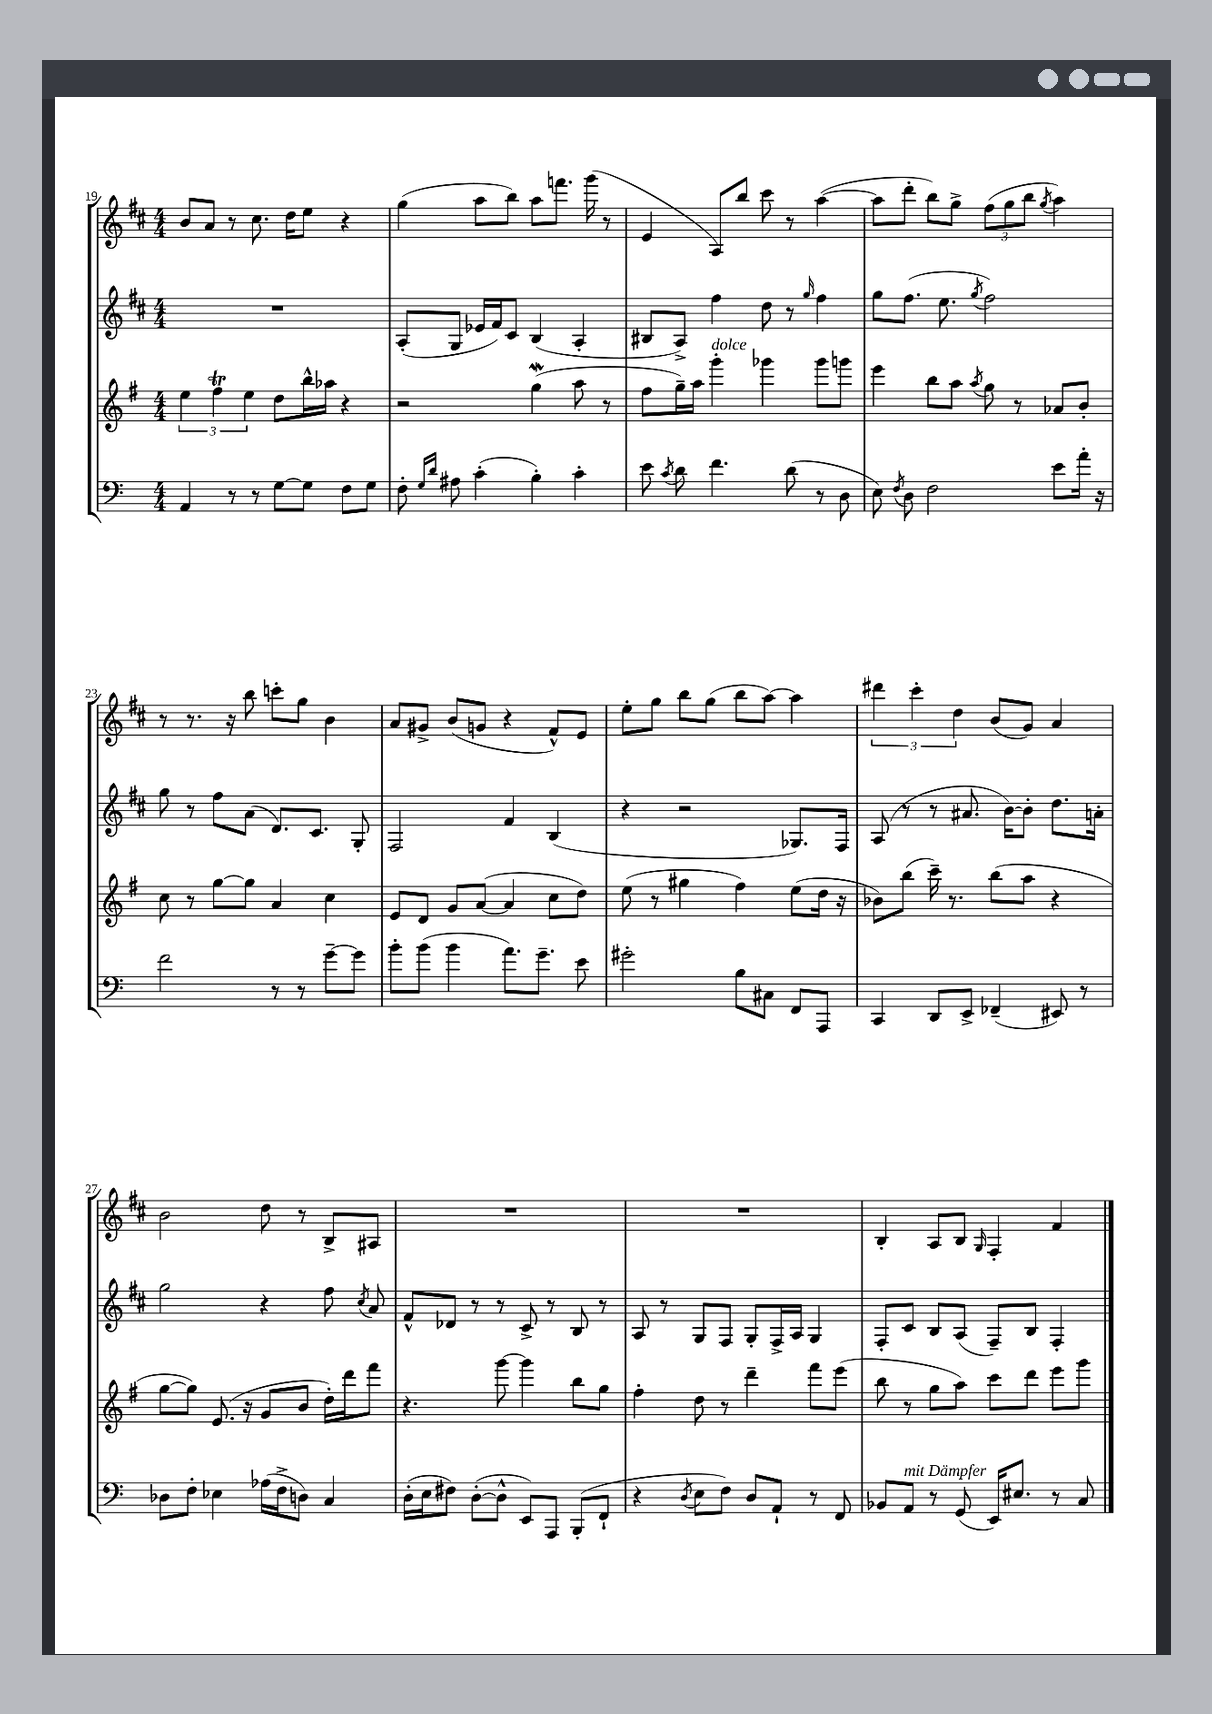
<<
\new StaffGroup <<
\new Staff = "s0" {
    \clef treble \key d \major \numericTimeSignature \time 4/4
    \autoBeamOff b'8[ a'8] r8 cis''8. d''16[ e''8] r4 |
    g''4( a''8[ b''8]) a''8[ f'''8.] g'''16( r8 |
    e'4 a8[) b''8] cis'''8 r8 a''4~( |
    a''8[ d'''8]-. b''8[) g''8]-> \tuplet 3/2 { fis''8[( g''8 b''8] } \acciaccatura { g''8 } a''4) |
    r8 r8. r16 b''8 c'''8[-. g''8] b'4 |
    a'8[ gis'8]-> b'8[( g'8] r4 fis'8[-^) e'8] |
    e''8[-. g''8] b''8[ g''8]( b''8[ a''8]~) a''4 |
    \tuplet 3/2 { dis'''4 cis'''4-. d''4 } b'8[( g'8]) a'4 |
    b'2 d''8 r8 b8[-> ais8] |
    R1 |
    R1 |
    b4-. a8[ b8] \grace { g16 } fis4-. fis'4 \bar "|." |
}
\new Staff = "s1" {
    \clef treble \key d \major \numericTimeSignature \time 4/4
    \autoBeamOff R1 |
    a8[-.( g8] ees'16[ fis'16) cis'8] b4( a4-. |
    bis8[ a8]->) fis''4 d''8 r8 \grace { g''16 } fis''4 |
    g''8[ fis''8.]( e''8. \acciaccatura { g''8 } fis''2) |
    g''8 r8 fis''8[ a'8]( d'8.[) cis'8.] g8-. |
    fis2 fis'4 b4( |
    r4 r2 ges8.[) fis16] |
    a8( r8 r8 ais'8. b'16[~) b'8]-. d''8.[ a'16]-. |
    g''2 r4 fis''8 \acciaccatura { cis''8 } a'8 |
    fis'8[-^ des'8] r8 r8 cis'8-> r8 b8 r8 |
    a8 r8 g8[ fis8] g8[-. fis16-> a16] g4 |
    fis8[-. cis'8] b8[ a8]( fis8[--) b8] fis4-. \bar "|." |
}
\new Staff = "s2" {
    \clef treble \key g \major \numericTimeSignature \time 4/4
    \autoBeamOff \tuplet 3/2 { e''4 fis''4\trill e''4 } d''8[ b''16-^ aes''16] r4 |
    r2 g''4\mordent( a''8 r8 |
    fis''8[ g''16--) a''16] g'''4-.^\markup { \italic "dolce" } ges'''4 ges'''8[ g'''8] |
    e'''4 b''8[ a''8] \acciaccatura { a''8 } g''8 r8 aes'8[ b'8]-. |
    c''8 r8 g''8[~ g''8] a'4 c''4 |
    e'8[ d'8] g'8[ a'8]~( a'4 c''8[ d''8]) |
    e''8( r8 gis''4 fis''4) e''8[( d''16] r16 |
    bes'8[) b''8]( c'''16--) r8. b''8[( a''8] r4 |
    g''8[~ g''8]) e'8.( r16 g'8[ b'8] d''16[-.) d'''16 fis'''8] |
    r4. g'''8~ g'''4 b''8[ g''8] |
    fis''4-. d''8 r8 d'''4-- fis'''8[ e'''8]( |
    b''8 r8 g''8[ a''8]) c'''8[ d'''8] e'''8[ g'''8] \bar "|." |
}
\new Staff = "s3" {
    \clef bass \key c \major \numericTimeSignature \time 4/4
    \autoBeamOff a,4 r8 r8 g8[~ g8] f8[ g8] |
    f8-. \grace { g16[ d'16] } ais8 c'4-.( b4-.) c'4-. |
    e'8 \acciaccatura { c'8 } d'8 f'4. d'8( r8 d8 |
    e8) \acciaccatura { f8 } d8 f2 e'8[ a'16]-. r16 |
    f'2 r8 r8 g'8[~-- g'8] |
    b'8[-. b'8]( b'4 a'8.[) g'8.]-- e'8 |
    gis'2-. b8[ cis8] f,8[ a,,8] |
    c,4 d,8[ e,8]-> fes,4--( eis,8) r8 |
    des8[ f8]-. ees4 aes16[( f16-> d8]) c4 |
    d16[-.( e16 fis8]) d8[~-.( d8]-^ e,8[) a,,8] b,,8[-.( f,8]-! |
    r4 \acciaccatura { d8 } e8[ f8]) d8[ a,8]-! r8 f,8 |
    bes,8[ a,8]^\markup { \italic "mit Dämpfer" } r8 g,8( e,16[) eis8.] r8 c8 \bar "|." |
}
>>
>>
\layout { \context { \Score currentBarNumber = #19 } }
